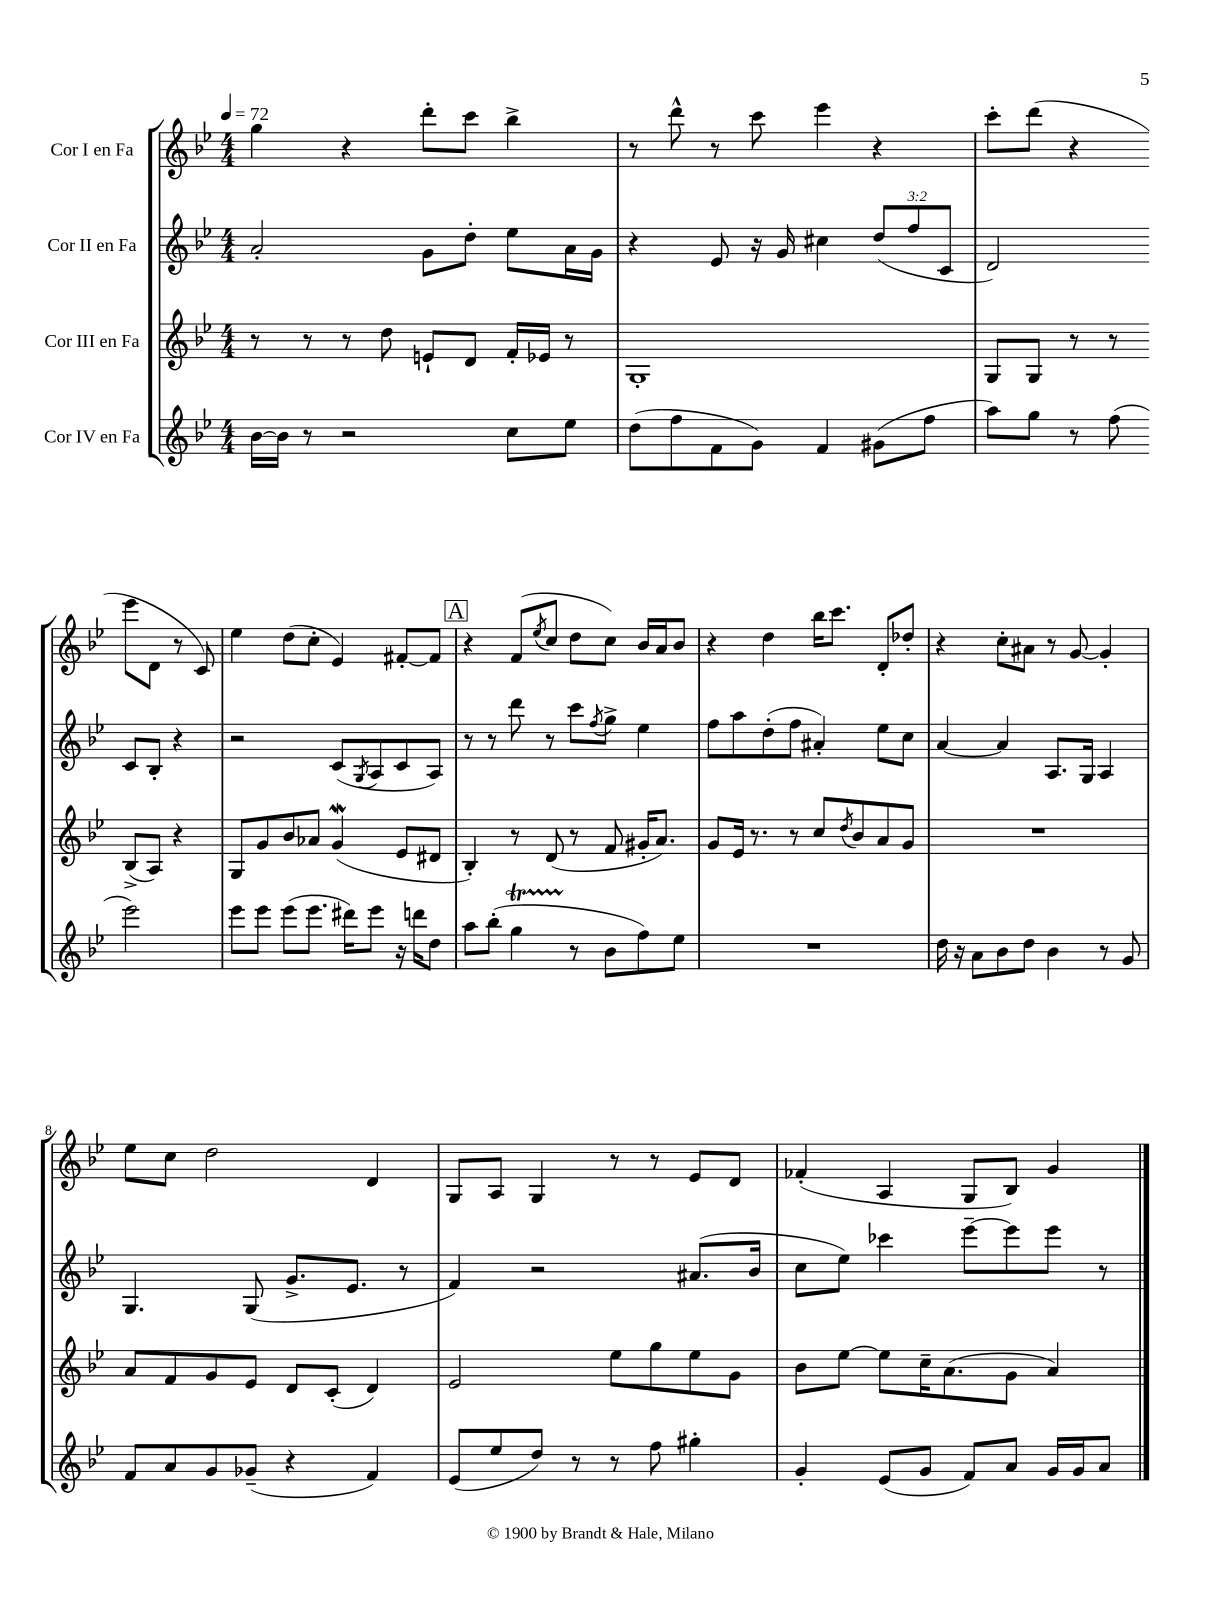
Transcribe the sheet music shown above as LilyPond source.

<<
\new StaffGroup <<
\new Staff = "s0" \with { instrumentName = "Cor I en Fa" } {
    \clef treble \key bes \major \numericTimeSignature \time 4/4 \tempo 4 = 72
    g''4 r4 d'''8-. c'''8 bes''4-> |
    r8 d'''8-^ r8 c'''8 ees'''4 r4 |
    c'''8-. d'''8( r4 ees'''8 d'8 r8 c'8) |
    ees''4 d''8( c''8-. ees'4) fis'8~-. fis'8 |
    \mark \markup { \box "A" } r4 f'8( \acciaccatura { ees''8 } c''8 d''8 c''8) bes'16 a'16 bes'8 |
    r4 d''4 bes''16 c'''8. d'8-. des''8-. |
    r4 c''8-. ais'8 r8 g'8~ g'4-. |
    ees''8 c''8 d''2 d'4 |
    g8 a8 g4 r8 r8 ees'8 d'8 |
    fes'4-.( a4 g8 bes8) g'4 \bar "|." |
}
\new Staff = "s1" \with { instrumentName = "Cor II en Fa" } {
    \clef treble \key bes \major \numericTimeSignature \time 4/4 \override Staff.TupletNumber.text = #tuplet-number::calc-fraction-text
    a'2-. g'8 d''8-. ees''8 a'16 g'16 |
    r4 ees'8 r16 g'16 cis''4 \tuplet 3/2 { d''8( f''8 c'8 } |
    d'2) c'8 bes8-. r4 |
    r2 c'8( \acciaccatura { g8 } a8 c'8 a8) |
    \mark \markup { \box "A" } r8 r8 d'''8 r8 c'''8 \acciaccatura { f''8 } g''8-> ees''4 |
    f''8 a''8 d''8-.( f''8 ais'4-.) ees''8 c''8 |
    a'4~ a'4 a8. g16 a4 |
    g4. g8( g'8.-> ees'8. r8 |
    f'4) r2 ais'8.( bes'16 |
    c''8 ees''8) ces'''4 ees'''8~-- ees'''8 ees'''8 r8 \bar "|." |
}
\new Staff = "s2" \with { instrumentName = "Cor III en Fa" } {
    \clef treble \key bes \major \numericTimeSignature \time 4/4
    r8 r8 r8 d''8 e'8-! d'8 f'16-. ees'16 r8 |
    g1-. |
    g8 g8 r8 r8 bes8->( a8) r4 |
    g8 g'8 bes'8 aes'8 g'4\mordent( ees'8 dis'8 |
    \mark \markup { \box "A" } bes4-.) r8 d'8( r8 f'8 gis'16-. a'8.) |
    g'8 ees'16 r8. r8 c''8 \acciaccatura { d''8 } bes'8 a'8 g'8 |
    R1 |
    a'8 f'8 g'8 ees'8 d'8 c'8-.( d'4) |
    ees'2 ees''8 g''8 ees''8 g'8 |
    bes'8 ees''8~ ees''8 c''16-- a'8.( g'8 a'4) \bar "|." |
}
\new Staff = "s3" \with { instrumentName = "Cor IV en Fa" } {
    \clef treble \key bes \major \numericTimeSignature \time 4/4
    bes'16~ bes'16 r8 r2 c''8 ees''8 |
    d''8( f''8 f'8 g'8) f'4 gis'8( f''8 |
    a''8) g''8 r8 f''8( ees'''2) |
    ees'''8 ees'''8 ees'''8( ees'''8. dis'''16) ees'''8 r16 d'''16 d''8 |
    \mark \markup { \box "A" } a''8 bes''8-.( g''4\startTrillSpan r8\stopTrillSpan bes'8 f''8) ees''8 |
    R1 |
    d''16 r16 a'8 bes'8 d''8 bes'4 r8 g'8 |
    f'8 a'8 g'8 ges'8--( r4 f'4) |
    ees'8( ees''8 d''8) r8 r8 f''8 gis''4-. |
    g'4-. ees'8( g'8 f'8) a'8 g'16 g'16 a'8 \bar "|." |
}
>>
>>
